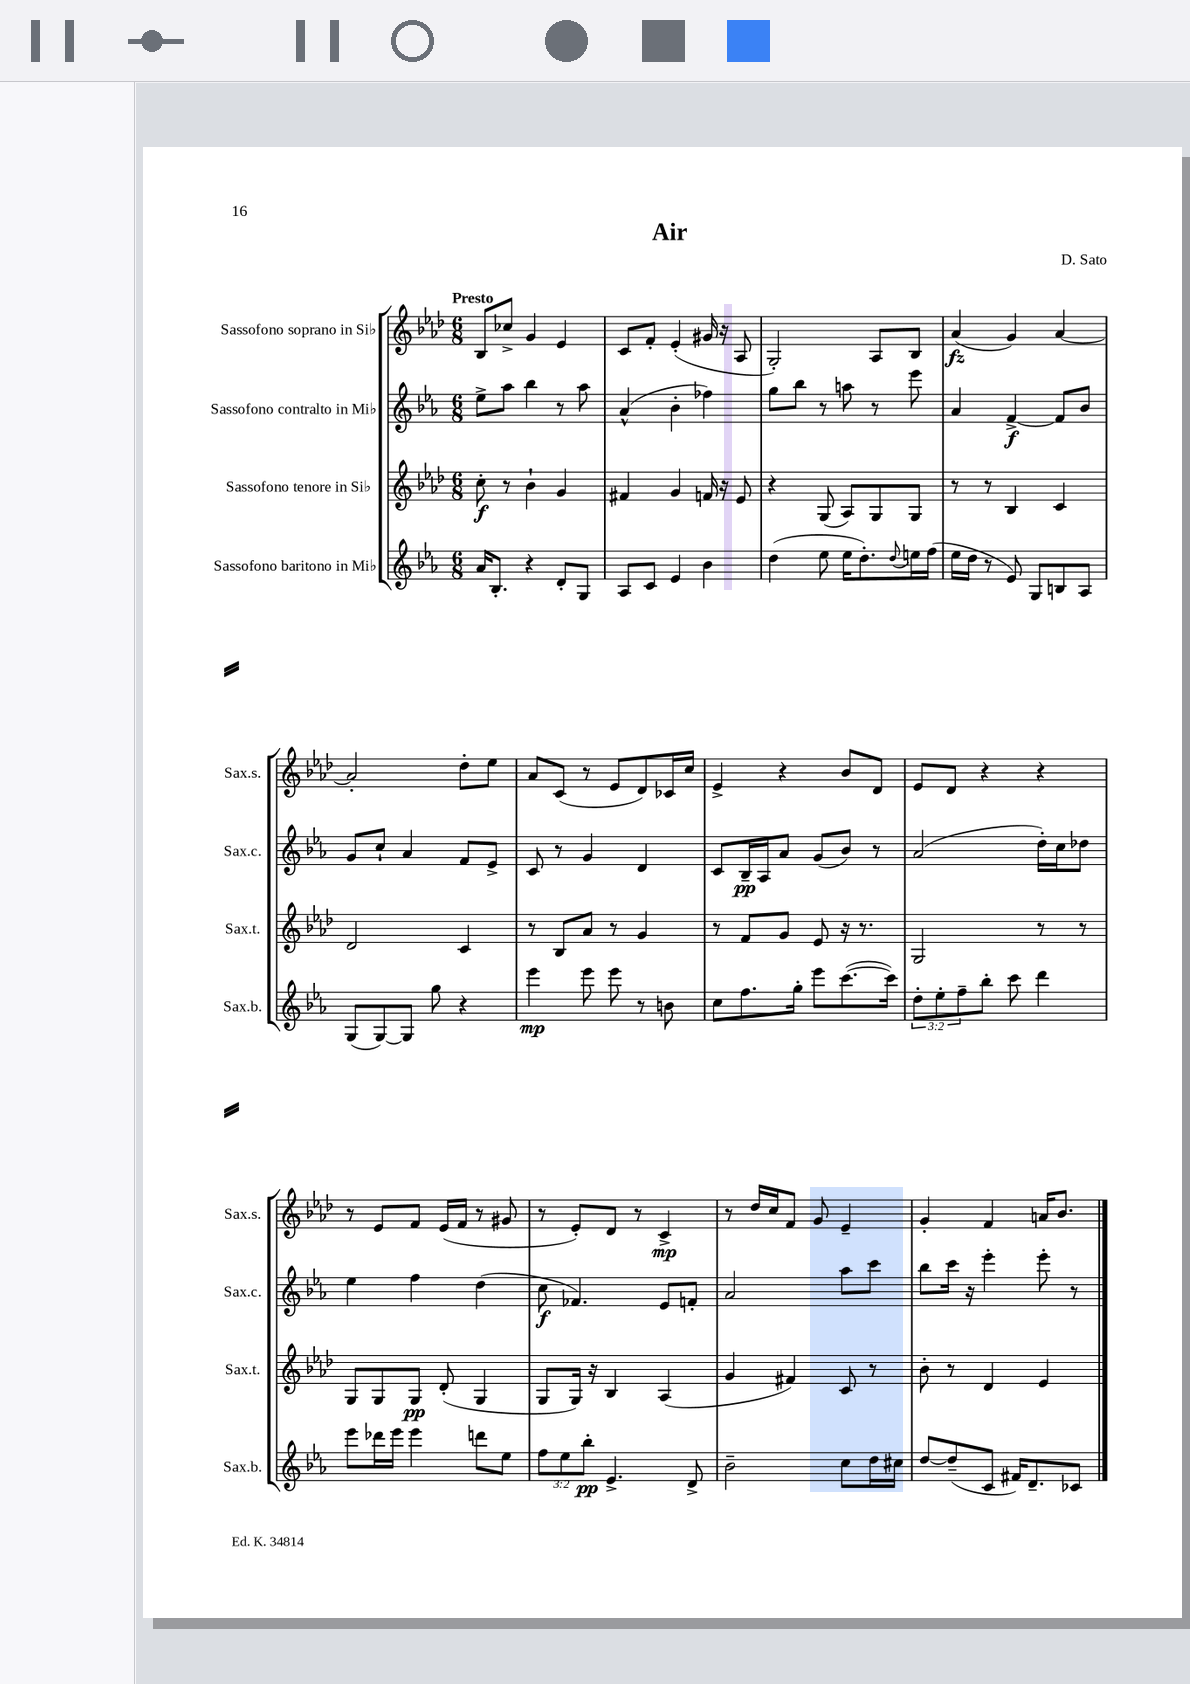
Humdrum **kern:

**kern	**kern	**kern	**kern
*staff4	*staff3	*staff2	*staff1
*clefG2	*clefG2	*clefG2	*clefG2
*k[b-e-a-]	*k[b-e-a-d-]	*k[b-e-a-]	*k[b-e-a-d-]
*M6/8	*M6/8	*M6/8	*M6/8
16a-/LK	8cc'\	8ee-^\L	8B-/L
8.B-'/J	.	.	.
.	8r	8aa-\J	8cc-^/J
4r	4b-`\	4bb-\	4g/
8d'/L	4g/	8r	4e-/
8G/J	.	8aa-\	.
=	=	=	=
8A-/L	4f#/	(4a-^^/	8c/L
8c/J	.	.	8f'/J
4e-/	4g/	4b-'\	(4e-'/
4b-\	16f/	4ff-\)	16g#/
.	16r	.	16r
.	8e-/	.	8A-/
=	=	=	=
(4dd\	4r	8gg\L	2G'/)
.	.	8bb-\J	.
8ee-\	(8G/	8r	.
16ee-\LK	8A-/L)	8aa\	.
8.dd'\)	.	.	.
.	8G/	8r	8A-/L
8qqdd/	.	.	.
16ee\L	8G/J	8eee-\	8B-/J
(16ff\JJ	.	.	.
=	=	=	=
16ee-\LL	8r	4a-/	(4a-/
16dd\JJ	.	.	.
8r	8r	.	.
8e-/)	4B-/	[4f^/	4g/)
8G/L	.	.	.
8B/	4c/	8f/]L	[4a-/
8A-/J	.	8b-/J	.
=	=	=	=
(8G/L	2d-/	8g/L	2a-'/]
[8G/)	.	8cc`/J	.
8G/]J	.	4a-/	.
8gg\	.	.	.
4r	4c/	8f/L	8dd-'\L
.	.	8e-^/J	8ee-\J
=	=	=	=
4eee-\	8r	8c/	8a-/L
.	8B-/L	8r	(8c/J
8eee-\	8a-/J	4g/	8r
8eee-\	8r	.	8e-/L
8r	4g/	4d/	8d-/)
8b\	.	.	16c-/L
.	.	.	16cc/JJ
=	=	=	=
8cc\L	8r	8c/L	4e-^/
8.ff\	8f/L	16B-~/L	.
.	.	16A-/J	.
.	8g/J	8a-/J	4r
16gg'\Jk	.	.	.
8eee-\L	8e-/	(8g/L	.
([8.ccc\	16r	8b-/J)	8b-/L
.	8.r	.	.
.	.	8r	8d-/J
16ccc\]Jk)	.	.	.
=	=	=	=
12dd'\L	2G/	(2a-/	8e-/L
12ee-'\	.	.	.
.	.	.	8d-/J
12ff~\	.	.	.
8bb-'\J	.	.	4r
8ccc\	.	.	.
4ddd\	8r	16dd'\LL)	4r
.	.	16cc\J	.
.	8r	8dd-\J	.
=	=	=	=
8eee-\L	8G/L	4ee-\	8r
16ddd-\L	8G/	.	8e-/L
16eee-\JJ	.	.	.
4eee-\	8G/J	4ff\	8f/J
.	(8d-'/	.	(16e-/LL
.	.	.	16f/JJ
8ddd\L	4G/	(4dd\	8r
8ee-\J	.	.	8g#/
=	=	=	=
12ff\L	8G/L	8cc\	8r
12ee-\	.	.	.
.	16G/Jk)	4.f-/)	8e-'/L)
12bb-'\J	.	.	.
.	16r	.	.
4.e-^/	4B-/	.	8d-/J
.	.	.	8r
.	(4A-/	8e-/L	4c^/
8d^/	.	8f'/J	.
=	=	=	=
2b-~\	4g/	2a-/	8r
.	.	.	16dd-/LL
.	.	.	16cc/J
.	4f#/)	.	8f/J
.	.	.	8g/
8cc\L	8c/	8aa-\L	4e-~/
16dd\L	8r	8ccc\J	.
16cc#\JJ	.	.	.
=	=	=	=
[8dd/L	8b-'\	8bb-\L	4g'/
(8dd~/]	8r	16ccc\Jk	.
.	.	16r	.
8c/J	4d-/	4eee-'\	4f/
16f#/LK)	.	.	.
8.d~/	.	.	.
.	4e-/	8eee-'\	16a/LK
.	.	.	8.b-/J
8c-/J	.	8r	.
==	==	==	==
*-	*-	*-	*-
